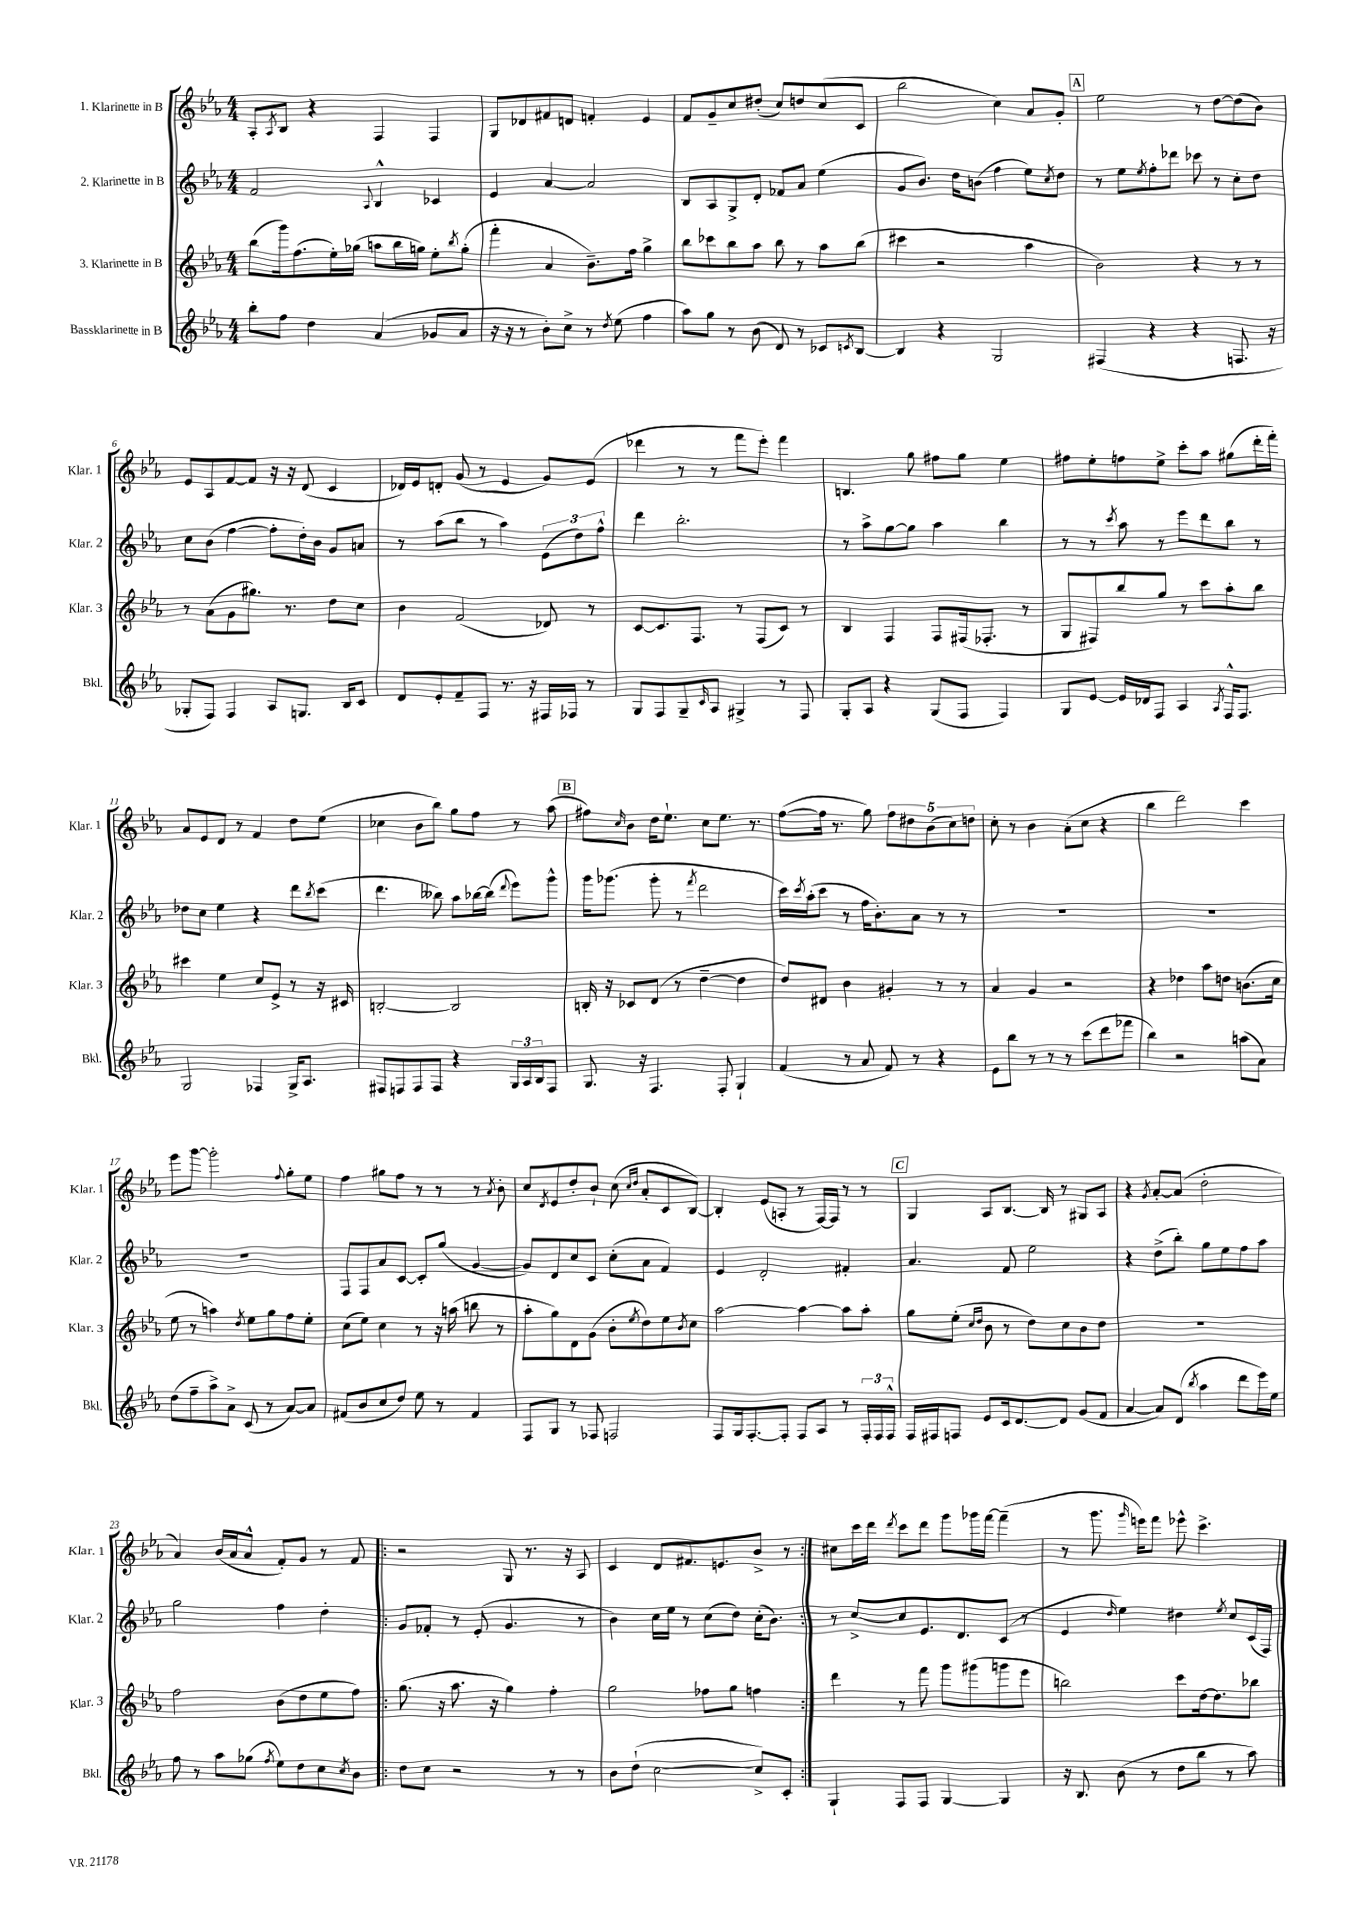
<<
\new StaffGroup <<
\new Staff = "s0" \with { instrumentName = "1. Klarinette in B" shortInstrumentName = "Klar. 1" } {
    \clef treble \key ees \major \numericTimeSignature \time 4/4
    aes8-. \acciaccatura { aes8 } bes8 r4 f4 f4 |
    g8 des'8 fis'8 d'8 f'4-. ees'4 |
    f'8 g'8-- c''8 dis''8-.( c''8) d''8 c''8( c'8 |
    bes''2 c''4) aes'8 g'8-. |
    \mark \markup { \box "A" } ees''2 r8 d''8~ d''8( bes'8) |
    ees'8 aes8 f'8~ f'8 r16 r16 d'8( c'4 |
    des'16) ees'16 d'8-. g'8( r8 ees'4 g'8) ees'8( |
    des'''4 r8 r8 f'''8 ees'''8-.) f'''4 |
    b4. g''8 fis''8 g''8 ees''4 |
    fis''8 ees''8-. f''8 ees''8-> c'''8-. aes''8 gis''8( d'''16-. f'''16-.) |
    aes'8 ees'8 d'8 r8 f'4 d''8 ees''8( |
    ces''4 bes'8 bes''8) g''8 f''8 r8 aes''8( |
    \mark \markup { \box "B" } fis''8) \grace { c''16 } bes'8 d''16 ees''8.-! c''8 ees''8. r8. |
    f''8~( f''16 r8. g''8) \tuplet 5/4 { f''8 dis''8 bes'8( c''8) d''8 } |
    c''8-. r8 bes'4 aes'8-.( c''8 r4 |
    bes''4 d'''2) c'''4 |
    ees'''8 g'''8~ g'''2-. \appoggiatura { f''8 } g''8-. ees''8 |
    f''4 gis''8 f''8 r8 r8 r8 \acciaccatura { aes'8 } bes'8-. |
    c''8 \acciaccatura { d'8 } ees'8 d''8-. bes'8-! c''8( \grace { c''16 d''16 } aes'8-. c'8 bes8~) |
    bes4-. ees'8( a8-. r8 f16~) f16 r8 r8 |
    \mark \markup { \box "C" } g4 aes8 bes8.~ bes16 r8 gis8 aes8 |
    r4 \acciaccatura { g'8 } aes'8~-. aes'8( d''2-. |
    aes'4) bes'16( aes'16 aes'8-^ f'8-.) g'8 r8 f'8 |
    \repeat volta 2 { r2 g8 r8. r16 aes8 |
    c'4 d'8 fis'8. e'8. bes'8-> r8 | }
    cis''8 c'''16 d'''16 \acciaccatura { d'''8 } c'''8 d'''8 g'''8 ges'''16 f'''16~ f'''4--( |
    r8 g'''8. \grace { g'''16 } e'''16) f'''8 ees'''8-^ c'''4.-> \bar "|." |
}
\new Staff = "s1" \with { instrumentName = "2. Klarinette in B" shortInstrumentName = "Klar. 2" } {
    \clef treble \key ees \major \numericTimeSignature \time 4/4
    f'2 \appoggiatura { aes8 } bes4-^ ces'4 |
    ees'4 aes'4~ aes'2 |
    bes8 aes8 g8-> d'8-. fes'8 aes'8 ees''4( |
    g'8 bes'8.) d''16 b'8( f''4 ees''8) \acciaccatura { c''8 } d''8 |
    \mark \markup { \box "A" } r8 ees''8 \acciaccatura { ees''8 } f''8-. des'''8 ces'''8 r8 c''8-. d''8 |
    c''8 bes'8( f''4~ f''8-. d''16-.) bes'16 g'8 a'8 |
    r8 aes''8( bes''8 r8 aes''4) \tuplet 3/2 { ees'8( d''8) f''8-^ } |
    d'''4 bes''2.-. |
    r8 aes''8-> g''8~ g''8 aes''4 bes''4 |
    r8 r8 \acciaccatura { c'''8 } aes''8 r8 ees'''8 d'''8 bes''8 r8 |
    des''8 c''8 ees''4 r4 d'''8 \acciaccatura { bes''8 } c'''8( |
    d'''4. beses''8) aes''8 bes''16~ bes''16( \appoggiatura { d'''8 } ees'''8) g'''8-^ |
    \mark \markup { \box "B" } g'''16 ges'''8.( ges'''8-. r8 \acciaccatura { f'''8 } d'''2 |
    c'''16) \acciaccatura { c'''8 } aes''16-.( c'''8 r8 f''16 bes'8.-.) aes'8 r8 r8 |
    R1 |
    R1 |
    R1 |
    f8 f8 aes'8 c'8~ c'8-. g''8( g'4~ |
    g'8) d'8 c''8 c'8 c''8-.( aes'8 f'4) |
    ees'4 d'2-. fis'4-. |
    \mark \markup { \box "C" } aes'4. f'8 ees''2 |
    r4 d''8->( bes''8-.) g''8 ees''8 f''8 aes''8 |
    g''2 f''4 d''4-. |
    \repeat volta 2 { g'8 fes'8-. r8 ees'8-.( g'4. r8 |
    bes'4) c''16 ees''16 r8 c''8( d''8) c''16-.( bes'8.) | }
    r8 c''8~-> c''8 ees'8. d'8. c'8( r8 |
    ees'4 \grace { d''16 } ees''4) dis''4 \acciaccatura { ees''8 } c''8 c'16( f16) \bar "|." |
}
\new Staff = "s2" \with { instrumentName = "3. Klarinette in B" shortInstrumentName = "Klar. 3" } {
    \clef treble \key ees \major \numericTimeSignature \time 4/4
    bes''8( g'''16) f''8.( ees''16-.) ges''16( a''8 bes''16 g''16) ees''8-. \acciaccatura { bes''8 } g''8-.( |
    f'''4-. aes'4 bes'8.--) f''16 g''4-> |
    bes''8 ces'''8 bes''8 aes''8 bes''8 r8 aes''8 bes''8( |
    cis'''4 r2 aes''4 |
    \mark \markup { \box "A" } bes'2) r4 r8 r8 |
    r8 aes'8( g'8 gis''8.) r8. d''8 c''8 |
    bes'4 f'2( des'8) r8 |
    c'8~ c'8. f8. r8 f8( c'8) r8 |
    bes4 f4 f8 fis16( fes8.-. r8 |
    g8 fis8) bes''8 g''8 r8 c'''8 aes''8-. bes''8 |
    cis'''4 ees''4 c''8 ees'8-> r8 r16 cis'16 |
    b2~-. b2 |
    \mark \markup { \box "B" } b16-. r16 ces'8 d'8( r8 d''4~-- d''4 |
    d''8) dis'8 bes'4 gis'4-. r8 r8 |
    aes'4 g'4 r2 |
    r4 des''4 aes''8 d''8 b'8.( c''16 |
    ees''8 r8 a''4) \acciaccatura { d''8 } ees''8 g''8 f''8 ees''8-. |
    c''8( ees''8) c''4 r8 r16 a''16( b''8 r8 |
    aes''8-. g''8) d'8 g'8( bes'8-. \acciaccatura { ees''8 } d''8) ees''8 \acciaccatura { bes'8 } c''8 |
    aes''2~ aes''4~ aes''8 aes''8-. |
    \mark \markup { \box "C" } g''8 ees''8-.( \grace { c''16 d''16 } bes'8 r8 d''8) c''8 bes'8 d''8 |
    R1 |
    f''2 bes'8( d''8 ees''8 f''8) |
    \repeat volta 2 { g''8.( r16 aes''8. r16 g''4) f''4-. |
    g''2 fes''8 g''8 f''4 | }
    d'''4 r8 f'''8 g'''8 gis'''8( g'''8 ees'''8 |
    b''2) c'''8 d''16~ d''8. bes''8 \bar "|." |
}
\new Staff = "s3" \with { instrumentName = "Bassklarinette in B" shortInstrumentName = "Bkl." } {
    \clef treble \key ees \major \numericTimeSignature \time 4/4
    bes''8-. f''8 d''4 aes'4( ges'8 aes'8 |
    r16 r16 r8 bes'8-.) c''8-> r8 \acciaccatura { d''8 } ees''8( f''4 |
    aes''8) g''8 r8 bes'8( d'8) r8 ces'8 \acciaccatura { c'8 } bes8~ |
    bes4 r4 g2 |
    \mark \markup { \box "A" } fis4( r4 r4 f8. r16 |
    ges8-. f8) f4 aes8 g8. bes16 c'8 |
    d'8 ees'8-. f'8-- f8 r8. r16 fis16 fes16 r8 |
    g8 f8 g8-- \grace { c'16 } aes8 gis4-> r8 f8 |
    g8-. aes8 r4 g8( f8 f4) |
    g8 ees'8~ ees'16 des'16 f8 aes4 \acciaccatura { aes8 } f16-^ f8. |
    g2 fes4 g16-> aes8. |
    fis8 f8 f8 f8 r4 \tuplet 3/2 { g16 aes16 bes16 } f8 |
    \mark \markup { \box "B" } g8. r16 f4. f8-. g4-! |
    f'4( r8 aes'8 f'8) r8 r4 |
    ees'8 bes''8 r8 r8 r8 c'''8( d'''8 fes'''8 |
    bes''4) r2 a''8( aes'8) |
    d''8( f''8-- aes''8->) aes'8-> c'8( r8 aes'8~) aes'8 |
    fis'8( bes'8 c''8 d''8) ees''8 r8 fis'4 |
    f8 g8 r8 fes8 f2 |
    f8 g16 f8.~-. f8-. f8 aes8 r8 \tuplet 3/2 { f16-. f16 f16-^ } |
    \mark \markup { \box "C" } f16 fis16 f8 ees'8 c'16 d'8.~ d'8 g'8( f'8 |
    aes'4~ aes'8) d'8( \acciaccatura { bes''8 } aes''4 d'''8 ees'''16) ees''16 |
    f''8 r8 aes''8 ges''8( \acciaccatura { f''8 } ees''8) d''8 c''8 \acciaccatura { c''8 } bes'8 |
    \repeat volta 2 { d''8 c''8 r2 r8 r8 |
    bes'8 d''8-!( c''2~ c''8->) c'8-. | }
    g4-! f8 f8 g4~ g4 |
    r16 bes8. bes'8( r8 d''8 bes''8 r8 aes''8) \bar "|." |
}
>>
>>
